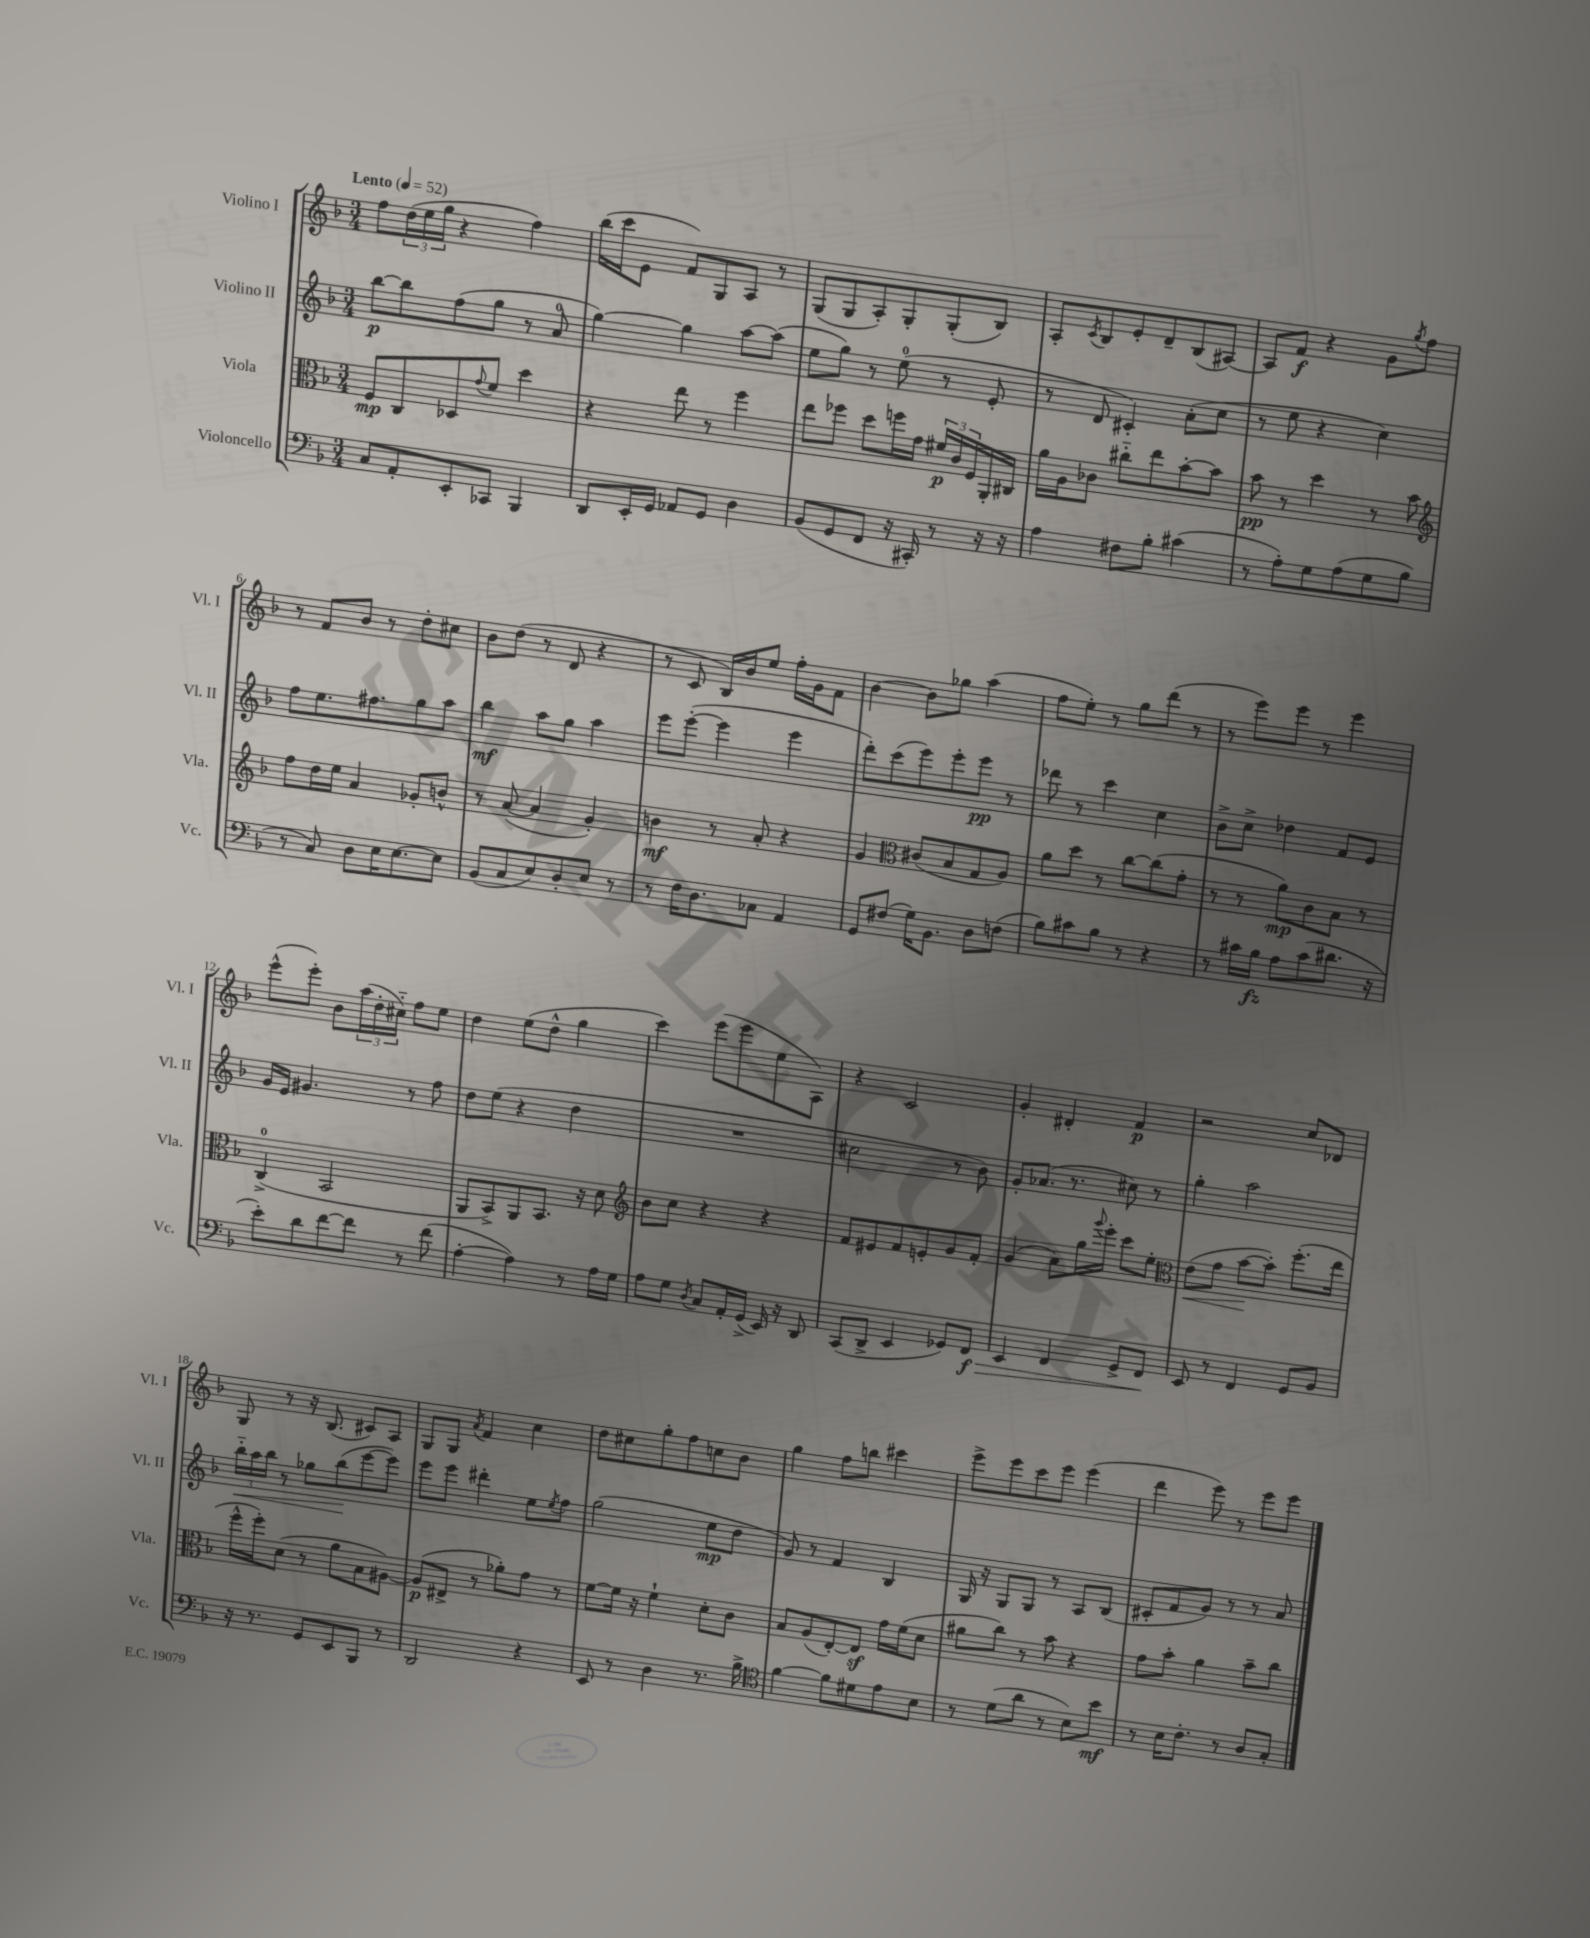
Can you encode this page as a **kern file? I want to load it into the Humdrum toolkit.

**kern	**dynam	**kern	**dynam	**kern	**dynam	**kern	**dynam
*part4	*part4	*part3	*part3	*part2	*part2	*part1	*part1
*staff4	*staff4	*staff3	*staff3	*staff2	*staff2	*staff1	*staff1
*I"Violoncello	*	*I"Viola	*	*I"Violino II	*	*I"Violino I	*
*I'Vc.	*	*I'Vla.	*	*I'Vl. II	*	*I'Vl. I	*
*clefF4	*	*clefC3	*	*clefG2	*	*clefG2	*
*k[b-]	*	*k[b-]	*	*k[b-]	*	*k[b-]	*
*M3/4	*	*M3/4	*	*M3/4	*	*M3/4	*
*MM52	*	*MM52	*	*MM52	*	*MM52	*
=1	=1	=1	=1	=1	=1	=1	=1
!	!	!	!	!	!	!LO:TX:a:B:t=Lento	!
8C/L	.	8F/L	mp	[8bb-\L	p	8ff\L	.
8AA'/	.	8C/	.	8bb-\]	.	(24dd\L	.
.	.	.	.	.	.	24ee\	.
.	.	.	.	.	.	24gg\JJ	.
8EE'/	.	8D-X/	.	(8ff\	.	4r	.
.	.	8qqg/	.	.	.	.	.
8CC-X/J	.	8f/J	.	8gg\J	.	.	.
4BBB-/	.	4dd\	.	8r	.	4ff\)	.
.	.	.	.	8a/	.	.	.
=2	=2	=2	=2	=2	=2	=2	=2
8DD/L	.	4r	.	[4gg\)	.	(16bb-\LL	.
.	.	.	.	.	.	16ccc\J	.
16EE'/L	.	.	.	.	.	8e\J	.
16GG/JJ	.	.	.	.	.	.	.
8AA-X/L	.	8ee\	.	4gg\]	.	8f/L)	.
8GG/J	.	8r	.	.	.	8G/	.
4D\	.	4ff\	.	[8aa\L	.	8A/J	.
.	.	.	.	(8aa\J]	.	8r	.
=3	=3	=3	=3	=3	=3	=3	=3
(8BB-/L	.	8ee\L	.	8ee\L	.	(8G/L	.
8GG/	.	8ff-X\J	.	8gg\J)	.	8G/	.
8FF/J	.	8dd\L	.	8r	.	8A'/)	.
16r	.	16ffn\L	.	(8ee\	.	8G'/	.
16CC#X'/)	.	16g\JJ	.	.	.	.	.
8r	.	24f#X/LL	p	8r	.	(8G'/	.
.	.	24c/	.	.	.	.	.
.	.	24F/	.	.	.	.	.
16r	.	16AA'/	.	8e'/	.	8B-/J)	.
16r	.	16C#X/JJ	.	.	.	.	.
=4	=4	=4	=4	=4	=4	=4	=4
4A\	.	16a\LL	.	8r	.	8A'/L	.
.	.	16A\J	.	.	.	.	.
.	.	.	.	.	.	8qc/	.
.	.	8c-X\J	.	8d/	.	8B-/	.
8F#X\L	.	8cc#X\L	.	4c#X'/)	.	8e'/	.
8B-'\J	.	8ee\	.	.	.	8d~/	.
(4c#X\	.	[8b-'\	.	(8a'\L	.	(8B-/	.
.	.	8b-\J]	.	8cc\J	.	[8A#X/J)	.
=5	=5	=5	=5	=5	=5	=5	=5
8r	.	8b-\	pp	8r	.	8A#/L]	.
8A'\L)	.	8r	.	8ee\	.	8f/J	f
8G\	.	4dd\	.	4r	.	4r	.
(8A\	.	.	.	.	.	.	.
8G\	.	8r	.	4cc\)	.	8g\L	.
.	.	.	.	.	.	8qgg/	.
8B-\J	.	8b-\	.	.	.	8ff\J	.
!!LO:LB:g=z
=6	=6	=6	=6	=6	=6	=6	=6
*	*	*clefG2	*	*	*	*	*
8r	.	8ff\L	.	8ff\L	.	8r	.
8C/)	.	16dd\L	.	8.ee\	.	8f/L	.
.	.	16ee\JJ	.	.	.	.	.
8D\L	.	4a/	.	.	.	8b-/J	.
.	.	.	.	8.ff#X\	.	.	.
16E\K	.	.	.	.	.	8r	.
[8.E\	.	.	.	.	.	.	.
.	.	8g-X'/L	.	8gg\	.	8dd'\L	.
8E\J]	.	8bn^^/J	.	8aa\J	.	8cc#X\J	.
=7	=7	=7	=7	=7	=7	=7	=7
(8BB-/L	.	8r	.	4bb-\	mf	8b-\L	.
8C/	.	([8a/	.	.	.	(8dd\J	.
8E/)	.	4a/]	.	8aa\L	.	8r	.
8D'/	.	.	.	8gg\J	.	8d/	.
8E/J	.	4g'/)	.	4aa\	.	4r	.
8r	.	.	.	.	.	.	.
=8	=8	=8	=8	=8	=8	=8	=8
8r	.	4bn\	mf	8eee\L	.	8r	.
16F\KL	.	.	.	([8eee'\J	.	8c/	.
8.D\	.	.	.	.	.	.	.
.	.	8r	.	4eee\]	.	16B-/LL)	.
.	.	.	.	.	.	16b-/J	.
8C-X\J	.	8a'/	.	.	.	8ee/J	.
4AA/	.	4r	.	4eee\	.	16ff'\LL	.
.	.	.	.	.	.	16g\J	.
.	.	.	.	.	.	8f\J	.
=9	=9	=9	=9	=9	=9	=9	=9
8GG/L	.	4g/	.	8ddd'\L)	.	[4b-\	.
(8F#X/J	.	.	.	(8ccc\	.	.	.
*	*	*clefC3	*	*	*	*	*
16G\KL)	.	(8c#X/L	.	8eee\)	.	8b-\L]	.
8.BB-\J	.	.	.	.	.	.	.
.	.	8B-/	.	8eee'\	.	8gg-X\J	.
8D\L	.	8G/	.	8eee\J	pp	(4aa\	.
(8Fn\J	.	8A/J)	.	8r	.	.	.
=10	=10	=10	=10	=10	=10	=10	=10
8B-\L)	.	8a\L	.	8ddd-X\	.	8ff\L	.
8c#X\	.	8dd\J	.	8r	.	8ee'\J)	.
8B-\J	.	8r	.	4ccc\	.	8r	.
8r	.	[8cc\L	.	.	.	8gg\L	.
4r	.	(8cc\]	.	4cc\	.	(8ddd\J	.
.	.	8g'\J	.	.	.	8r	.
=11	=11	=11	=11	=11	=11	=11	=11
8r	.	8r	.	8b-^\L	.	8r	.
16c#X\LL	.	8r	.	8cc^\J	.	8eee\L)	.
16B-\JJ	fz	.	.	.	.	.	.
8A\L	.	8a\L)	mp	4dd-X\	.	8eee\J	.
(8c#\	.	8c\	.	.	.	8r	.
8.d#X\J	.	8B-\J	.	8f/L	.	4eee\	.
.	.	8r	.	8e/J	.	.	.
16r	.	.	.	.	.	.	.
!!LO:LB:g=z
=12	=12	=12	=12	=12	=12	=12	=12
8e'\L)	.	(4C^/	.	16g/LL	.	(8eee^^\L	.
.	.	.	.	16e/JJ	.	.	.
8d\	.	.	.	4.g#X/	.	8eee'\J)	.
[8f\	.	2BB-/	.	.	.	8b-\L	.
8f\J]	.	.	.	.	.	(24aa\L	.
.	.	.	.	.	.	24dd'\	.
.	.	.	.	.	.	24cc#X\JJ)	.
8r	.	.	.	8r	.	8ff\L	.
(8f\	.	.	.	8ff\	.	8ee\J	.
=13	=13	=13	=13	=13	=13	=13	=13
[4A'\	.	8AA/L	.	8dd\L	.	4dd\	.
.	.	8BB-^/)	.	(8ee\J	.	.	.
4A\])	.	8AA/	.	4r	.	(8ee\L	.
.	.	8.BB-/J	.	.	.	8dd^^\J	.
8r	.	.	.	4dd\	.	4gg\	.
.	.	16r	.	.	.	.	.
16A\LL	.	8d\	.	.	.	.	.
16G\JJ	.	.	.	.	.	.	.
=14	=14	=14	=14	=14	=14	=14	=14
*	*	*clefG2	*	*	*	*	*
8A\L	.	8b-\L	.	2.r	.	4ccc\)	.
8G\J	.	8cc\J	.	.	.	.	.
8qD/	.	.	.	.	.	.	.
8C/L	.	4r	.	.	.	(8eee\L	.
16AA'/L	.	.	.	.	.	8eee\	.
(16GG^/JJ	.	.	.	.	.	.	.
16EE/)	.	4r	.	.	.	8ee\	.
16r	.	.	.	.	.	.	.
8DD/	.	.	.	.	.	8A\J)	.
=15	=15	=15	=15	=15	=15	=15	=15
(8CC/L	.	8f/L	.	2cc#X\	.	4r	.
8DD^/J	.	8e#X/	.	.	.	.	.
4EE/	.	8f/	.	.	.	2c/	.
.	.	8en'/	.	.	.	.	.
8GG-X/L)	.	8g/	.	8r	.	.	.
!	!LO:HP:b	!	!	!	!	!	!
8FF/J	> f	8f'/J	.	8b-\)	.	.	.
=16	=16	=16	=16	=16	=16	=16	=16
4EE/	.	(4g/	.	8g'/L	.	4g'/	.
.	.	.	.	(8.a-X/J	.	.	.
4FF/	.	8a\L)	.	.	.	4d#X'/	.
.	.	.	.	8.r	.	.	.
.	.	16gg\L	.	.	.	.	.
.	.	8qqggg/	.	.	.	.	.
.	.	16eee'\JJ	.	.	.	.	.
8GG^/L	.	8ccc\L	.	8cc#X\)	.	4f/	p
8FF/J	.	8ee'\J	.	8r	.	.	.
.	]	.	.	.	.	.	.
=17	=17	=17	=17	=17	=17	=17	=17
*	*	*clefC3	*	*	*	*	*
!	!	!	!LO:HP:b	!	!	!	!
8EE/	.	(8e\L	<	4gg'\	.	2r	.
8r	.	8g\J	.	.	.	.	.
4FF/	.	[8b-\L	.	2aa\	.	.	.
.	.	8b-'\J])	[	.	.	.	.
8GG/L	.	(8.ff'\L	.	.	.	8cc/L	.
8BB-/J	.	.	.	.	.	8d-X/J	.
.	.	16ee\Jk	.	.	.	.	.
!!LO:LB:g=z
=18	=18	=18	=18	=18	=18	=18	=18
!	!	!	!	!	!LO:HP:b	!	!
16r	.	16ff^^\LL	.	24bb-\LL	<	8G/	.
.	.	.	.	24aa\	.	.	.
8.r	.	16ff'\J)	.	.	.	.	.
.	.	.	.	24bb-\JJ	.	.	.
.	.	(8d\J	.	8r	.	8r	.
8GG/L	.	8r	.	8gg-X\L	.	16r	.
.	.	.	.	.	.	(8.B-/	.
8EE/	.	8a\L	.	(8bb-\	.	.	.
8BBB-/J	.	8B-\	.	[8eee\	[	8c#X/L)	.
8r	.	[8A#X\J)	.	8eee\J])	.	8A/J	.
=19	=19	=19	=19	=19	=19	=19	=19
2DD/	.	(8A#/L]	p	8eee\L	.	8G/L	.
.	.	8E#X^/J	.	8eee\J	.	8G/J	.
.	.	.	.	.	.	8qa/	.
.	.	8r	.	4ddd#X'\	.	4f/	.
.	.	8a-X'\L)	.	.	.	.	.
4r	.	8g\J	.	8ee\L	.	4cc\	.
.	.	.	.	8qee/	.	.	.
.	.	8r	.	8ff\J	.	.	.
=20	=20	=20	=20	=20	=20	=20	=20
8EE/	.	[8f\L	.	(2gg\	.	8dd\L	.
8r	.	16f\Jk]	.	.	.	8cc#X\	.
.	.	16r	.	.	.	.	.
4D\	.	4f`\	.	.	.	8gg'\	.
.	.	.	.	.	.	8ff\	.
8.r	.	8d'\L	.	8ee\L	mp	8ccn\	.
.	.	8c\J	.	8dd\J	.	8b-\J	.
16B-^\	.	.	.	.	.	.	.
=21	=21	=21	=21	=21	=21	=21	=21
*clefC4	*	*	*	*	*	*	*
[4f\	.	8B-/L	.	8g/)	.	4gg\	.
.	.	(8A/	.	8r	.	.	.
8f\L]	.	[8E'/)	.	4f/	.	8ff\L	.
8d#X\	.	8Ez/J]	.	.	.	8bbn\J	.
8e\	.	16g\LL	.	4B-/	.	4ccc#X\	.
.	.	(16f\J	.	.	.	.	.
8B-\J	.	8d\J	.	.	.	.	.
=22	=22	=22	=22	=22	=22	=22	=22
8r	.	8a#X\L	.	16G/	.	8eee^\L	.
.	.	.	.	16r	.	.	.
(8d\L	.	8cc\J)	.	8G/L	.	8eee\	.
8a\J	.	8r	.	8G/J	.	8ccc\	.
8r	.	8b-\	.	8r	.	8eee\J	.
8B-\L)	.	4r	.	8A/L	.	(4eee\	.
8b-\J	mf	.	.	(8B-/J	.	.	.
=23	=23	=23	=23	=23	=23	=23	=23
8r	.	8g\L	.	8c#X'/L	.	4ddd\	.
16B-\KL	.	8b-'\J	.	8f/	.	.	.
8.c'\J	.	.	.	.	.	.	.
.	.	4a\	.	8g/J)	.	8eee\)	.
8r	.	.	.	8r	.	8r	.
8A/L	.	8b-~\L	.	8r	.	8eee\L	.
8G'/J	.	8cc\J	.	8a/	.	8eee\J	.
==	==	==	==	==	==	==	==
*-	*-	*-	*-	*-	*-	*-	*-
